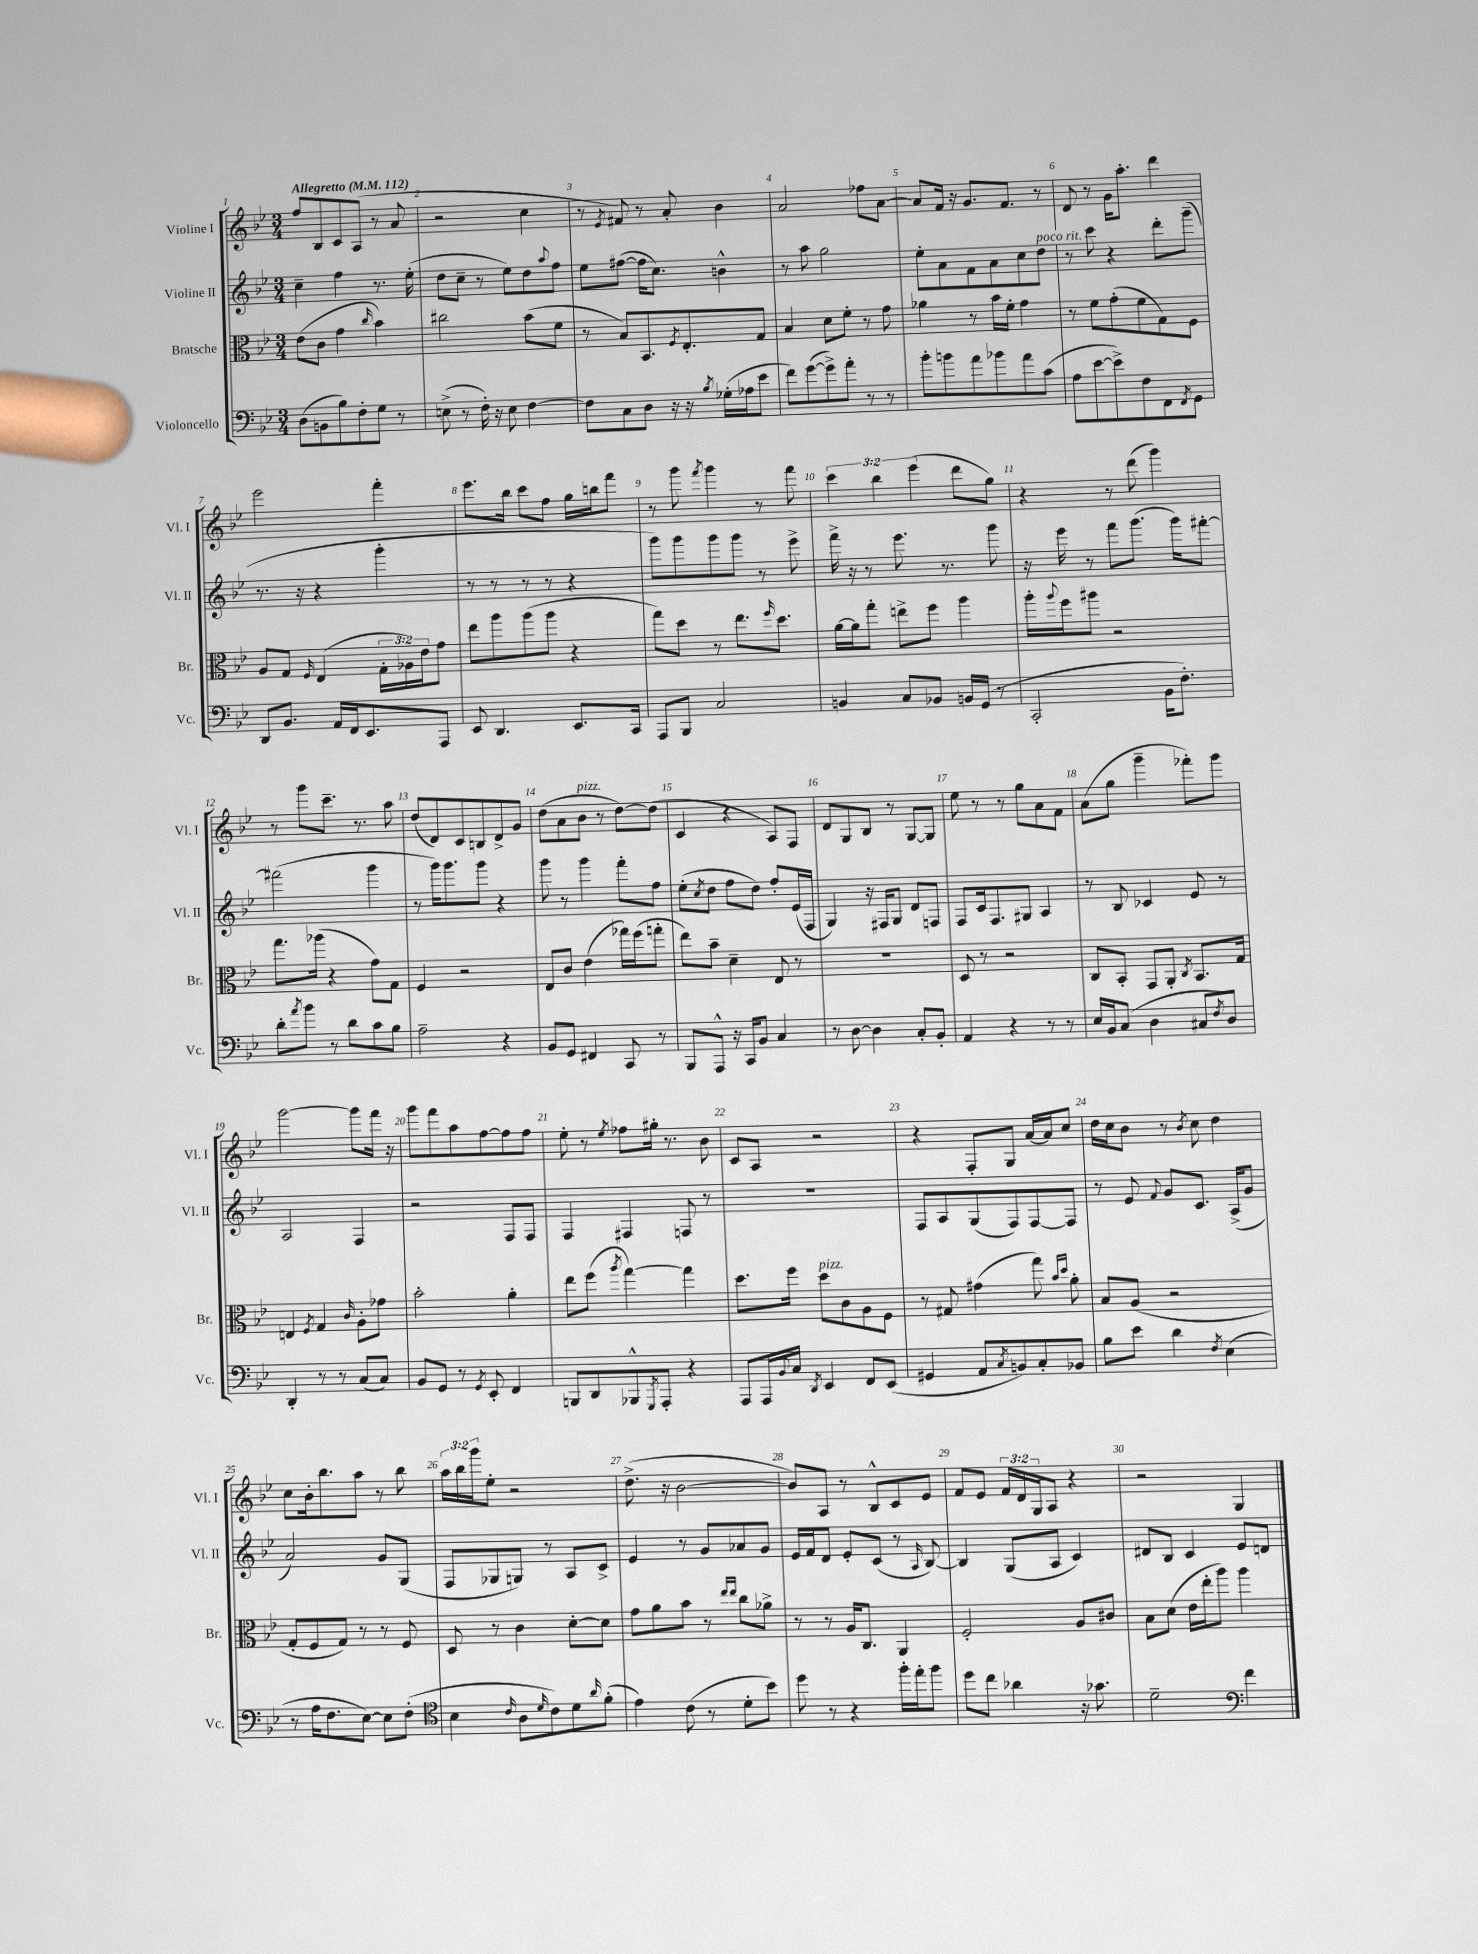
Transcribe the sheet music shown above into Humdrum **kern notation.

**kern	**kern	**kern	**kern
*staff4	*staff3	*staff2	*staff1
*clefF4	*clefC3	*clefG2	*clefG2
*k[b-e-]	*k[b-e-]	*k[b-e-]	*k[b-e-]
*M3/4	*M3/4	*M3/4	*M3/4
*MM112	*MM112	*MM112	*MM112
(8D\L	(8e-\L	4cc~\	8ff/L
8BB\	8c\J	.	8B-/
8B-\)	4g\	4ff\	8c/
8F'\	.	.	(8A/J
.	16qqcc/	.	.
8G\J	4b-\)	8.r	8r
8r	.	.	8a/
.	.	(16ee-'\	.
=	=	=	=
(8E^\	2cc#\	8dd\L	2r
8r	.	8cc~\J	.
16F'\)	.	8r	.
16r	.	.	.
8E\	.	8ee-\L)	.
[4F\	(8b-\L	8dd\	4cc\
.	.	8qqaa/	.
.	8f\J	8ff\J	.
=	=	=	=
8F\]L	8r	8ee-\L	8r
.	.	.	8qe-/
8C\	8B-/L)	([8ff#\J	8f#/)
8D\J	8.BB-/	16ff#\]LK	8r
.	.	8.cc\J)	.
16r	.	.	8a'/
.	8qF/	.	.
16r	8.E-'/	.	.
8qB-/	.	.	.
(16G-'\LL	.	4b^^\	4b-\
16A-\J	.	.	.
8e-\J	8G/J	.	.
=	=	=	=
8f\L)	4B-/	8r	2a/
([8g\	.	8aa\	.
8g^\])	8d\L	2gg\	.
8a'\J	8f'\J	.	.
8r	8r	.	8ff-\L
8r	8g\	.	[8a\J
=	=	=	=
8b-'\L	4a-\	8ee-'\L	8a/]L
8b\	.	8a\	16f/Jk
.	.	.	16r
8a\	8r	8f\	8.g/L
8b-\	16b-\LL	8a\	.
.	16f'\JJ	.	8.f/J
8a\	4g\	8cc\	.
(8c\J	.	8dd\J	8r
=	=	=	=
8A\L	8r	8r	8d/
[8e-\	8f\L	8ccc\	8r
8e-^\])	(8g'\	4r	16g\LK
.	.	.	8.aa'\J
8F\	8f\	.	.
8FF\	8G\)	8ddd'\L	4ddd\
8qFF/	.	.	.
8GG\J	8F\J	(8ggg~\J	.
=	=	=	=
8DD/L	8A/L	8.r	2eee-\
8.BB-/J	8G/J	.	.
.	.	16r	.
.	16qqF/	.	.
.	(4E-/	4r	.
16AA/LL	.	.	.
16FF/J	.	.	.
8.EE-/	.	.	.
.	24G'\LL	4ggg'\	4fff'\
.	24A-\)	.	.
.	24e-\J	.	.
8AAA/J	8g\J	.	.
=	=	=	=
8EE-/	8ee-\L	8r	8.eee-\L
4.DD/	8aa\	8r	.
.	.	.	16bb-\Jk
.	(8aa\	8r	8ccc\L
.	8aa\J	8r	8ff\J
8.EE-/L	4r	4r	16gg\LL
.	.	.	16bb\J
.	.	.	8fff\J
16CC/Jk	.	.	.
=	=	=	=
8AAA/L	8gg\L)	8ggg\L)	8r
8BBB-/J	8dd\J	8ggg\	8ggg\
.	.	.	8qfff/
2C/	8r	8ggg\	4ggg\
.	8.ee-\L	8ggg\J	.
.	.	8r	8r
.	16qqff/	.	.
.	8.dd\J	.	.
.	.	8eee-^\	8fff\
=	=	=	=
4BB/	[16a\LL	16fff^\	6ccc\
.	16a\]J	16r	.
.	8gg'\J	8r	.
.	.	.	6bb-\
8C/L	8ee^\L	8.eee-\	.
.	.	.	(6eee-\
8BB-/J	8ff\J	.	.
.	.	8.r	.
16BB/LL	4aa\	.	8ddd\L
(16GG/JJ	.	.	.
8r	.	8ggg\	8gg\J)
=	=	=	=
2CC'/	16aa'\LL	16r	4r
.	8qqaa/	.	.
.	16ff\J	16eee-\	.
.	8aa#\J	8r	.
.	2r	8fff\L	8r
.	.	(8.ggg\J	(8ddd\
16BB-\LK	.	.	4ggg\)
8.F'\J)	.	16ggg\LK)	.
.	.	[8fff#'\J	.
=	=	=	=
8d'\L	8.gg\L	(2fff#\]	8r
8qa/	.	.	.
8b-\J	.	.	8ggg\L
.	(16aa-\Jk	.	.
8r	4r	.	8.ccc~\J
8d\L	.	.	.
.	.	.	8.r
8c\	8g\L)	4ggg\	.
8B-\J	8G\J	.	8aa\
=	=	=	=
2A~\	4F/	8r	(8dd/L
.	.	16ggg\LK)	8d/)
.	.	8.ggg\	.
.	2r	.	8c/
.	.	8ggg\J	8B/
4r	.	4r	8d^/
.	.	.	8g/J
=	=	=	=
8BB-/L	8E-/L	8ggg\	(8dd\L
8GG/J	8c/J	8r	8a\
4FF#/	(4e-\	4ggg\	8b-\J
.	.	.	8r
8CC/	16gg-\LL)	8fff'\L	[8dd\L)
.	(16ff\J	.	.
8r	8gg'\J	8ff\J	(8dd\]J
=	=	=	=
8BBB-/L	8ee-\L)	(8ee-'\L	4c/
.	.	8qcc/	.
8AAA^^/J	8b-~\J	8dd\J	.
16r	4d~\	8ff\L	4r
16CC/LK	.	.	.
8BB-/J	.	8dd\J)	.
4C/	8E-/	8ff'/L	8A/L)
.	8r	(16e-/L	8F/J
.	.	16F/JJ	.
=	=	=	=
8r	2.r	4G/)	8d/L
[8D\	.	.	8G/
4D\]	.	16r	8B-/J
.	.	16F#/LK	.
.	.	8G/J	8r
8C'/L	.	8d/L	[8G/L
8BB-'/J	.	8F/J	8G/]J
=	=	=	=
4AA/	8D/	8F/L	8ee-\
.	8r	16c/k	8r
.	.	8.F/	.
4r	2r	.	8r
.	.	8G#/J	8gg\L
8r	.	4A/	8a\
8r	.	.	8f\J
=	=	=	=
16E-/LL	8C/L	8r	(8a\L
16BB-/J	.	.	.
(8C/J	8BB-'/J	8B-/	8gg\J
4D\	8GG/L	4c-/	4ggg~\
.	8AA'/J	.	.
.	8qC/	.	.
8C#/L	8.BB-/L	8e-/	8fff-'\L)
8qF/	.	.	.
8D/J)	.	8r	8ggg\J
.	16G/Jk	.	.
=	=	=	=
4DD'/	4E/	2A/	[2ggg\
.	8qF/	.	.
8r	4G/	.	.
8r	.	.	.
.	16qqc/	.	.
(8C/L	8A'\L	4F/	8ggg\]L
8C/J)	8g-\J	.	16fff\Jk
.	.	.	16r
=	=	=	=
8BB-/L	2b-'\	2r	8ggg\L
8GG/J	.	.	8fff\
8r	.	.	8aa\
8qGG/	.	.	.
8EE-'/	.	.	[8ff\
4FF/	4a'\	8F/L	8ff\]
.	.	8F/J	8ff\J
=	=	=	=
8BBB/L	8ee-\L	4F/	8ee-'\
8DD/	(8ff\J	.	8r
.	8qaa/	.	8qee-/
8BBB-^^/	[4gg\)	4F#/	8ff-\L
8qGGG/	.	.	.
8AAA'/J	.	.	16gg#'\Jk
.	.	.	8.r
4r	4gg\]	8F/	.
.	.	8r	8b-\
=	=	=	=
8AAA/L	8.dd\L	2.r	8c/L
16AAA/L	.	.	8A/J
8qqBB-/	.	.	.
16C/JJ	16ff\Jk	.	.
8qDD/	.	.	.
4EE-/	8dd\L	.	2r
.	8c\	.	.
8FF/L	8A\	.	.
(8EE-/J	8F\J	.	.
=	=	=	=
4GG#/	8r	8F/L	4r
.	8G#/	8A/	.
8AA/L	(4g#\	(8G/	8F'/L
8qC/	.	.	.
8BB/)	.	8F/)	8G/J
8C'/	8gg\)	[8F/	[16a/LL
.	.	.	16a/]J
.	16qqb-/LL	.	.
.	16qqdd/JJ	.	.
8BB-/J	8a'\	8F/]J	8cc/J
=	=	=	=
8B-\L	8B-/L	8r	16dd\LL
.	.	.	16cc\J
8e-\J	(8A/J	8e-/	8b-\J
.	.	8qqf/	.
4d\	2r	8g/L	8r
.	.	.	8qb-/
.	.	8.c/J	8cc\
8qF/	.	.	.
(4E-\	.	.	4dd\
.	.	(16A^/LK	.
.	.	8g/J	.
=	=	=	=
8r	8G'/L	2a/)	8cc\L
16A\LK	8F/	.	16b-'\k
8.F\	.	.	8.bb-\
.	8G/J)	.	.
[8E-\J)	8r	.	8aa\J
8E-\]L	8r	8g/L	8r
(8F'\J	8F/	(8G/J	8bb-\
=	=	=	=
*clefC4	*	*	*
4B-\	8D/	8F/L	24aa\LL
.	.	.	24bb-\
.	.	.	24ggg\J
.	8r	8G-/	8ee-'\J
16qqc/	.	.	.
8A\L	4c\	8G/J)	2r
16qqd/	.	.	.
8c\)	.	8r	.
8d\	[8d'\L	8A/L	.
16qqa/	.	.	.
(8f'\J	8d\]J	8c^/J	.
=	=	=	=
4e-\)	8g\L	4e-/	(8.dd^\
.	8a\	.	.
.	.	.	16r
(8c\	8b-\J	8r	[2b-\
8r	8r	8g/L	.
.	16qqee-/LL	.	.
.	16qqee-/JJ	.	.
8d'\L	8cc\L	8a-/	.
8b-\J)	8a-^\J	8g/J	.
=	=	=	=
8dd\	8r	16e-/LL	8b-/]L)
.	.	16f/J	.
8r	8r	8d/J	8A/J
4r	16A/LK	8e-'/L	8r
.	8.C/J	.	.
.	.	(8c/J	8B-^^/L
16ff'\LL	4AA/	8r	8c/
16ee-'\J	.	.	.
.	.	16qqA/	.
8ff\J	.	[8B-/)	8e-/J
=	=	=	=
8dd\L	2F'/	4B-/]	8f/L
8cc\J	.	.	8e-/J
4a-\	.	(8G/L	24f/LL
.	.	.	24d/
.	.	.	24G/J
.	.	8A/J	8A/J
16r	8A/L	4c/)	4r
8.g-\	.	.	.
.	8c#/J	.	.
=	=	=	=
2d~\	8B-\L	8d#/L	2r
.	(8d\J	8B-/J	.
.	16e-\LL	4c/	.
.	16ee-'\J	.	.
.	8aa\J)	.	.
*clefF4	*	*	*
4f\	4aa\	8e-/L	4G/
.	.	8d/J	.
==	==	==	==
*-	*-	*-	*-
